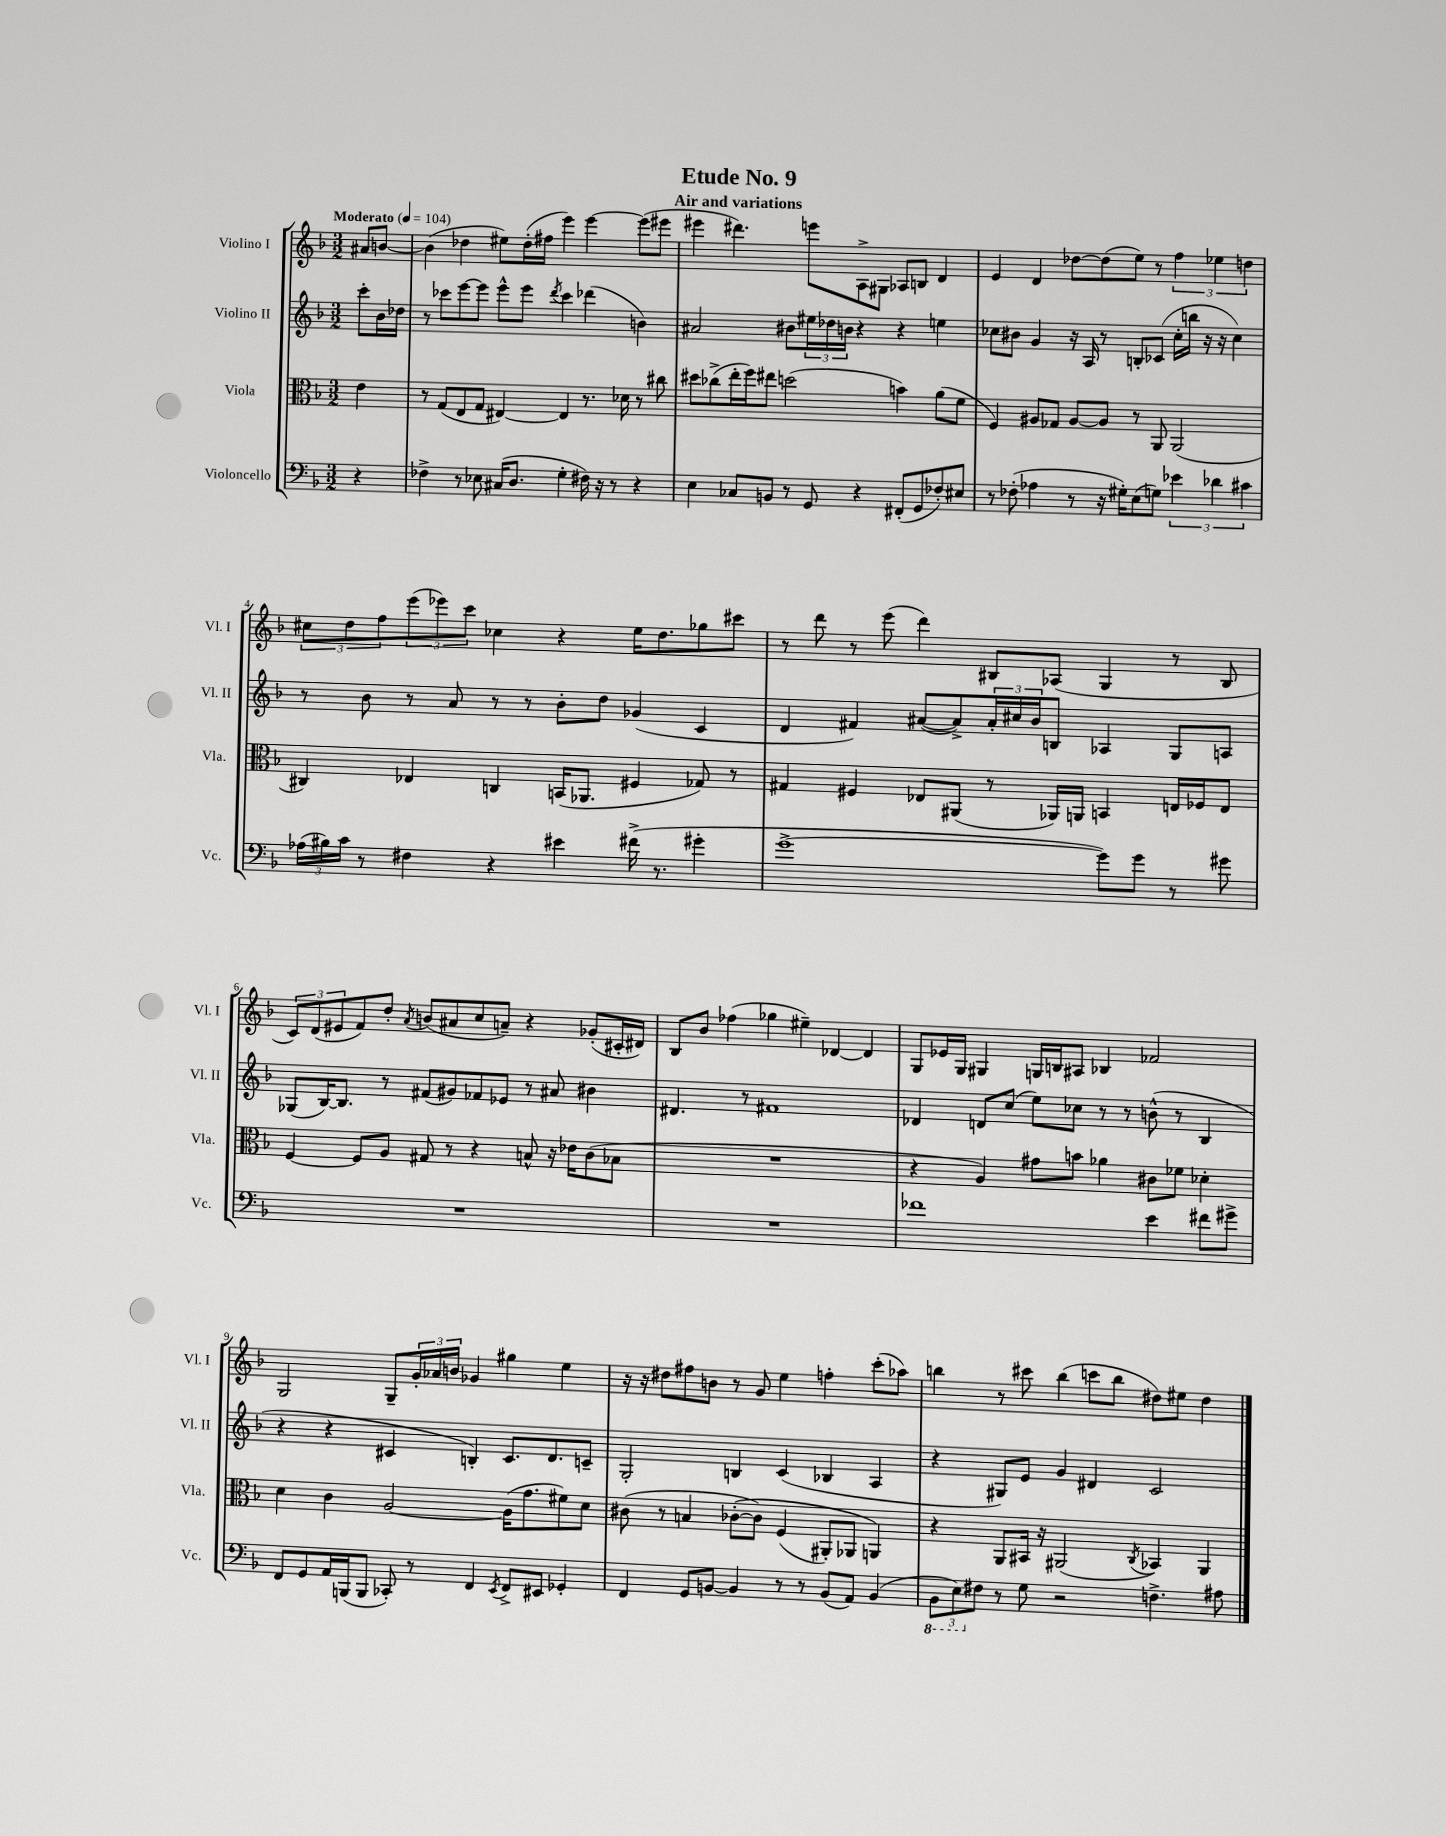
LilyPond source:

\header { title = "Etude No. 9" subtitle = "Air and variations" }
<<
\new StaffGroup <<
\new Staff = "s0" \with { instrumentName = "Violino I" shortInstrumentName = "Vl. I" } {
    \clef treble \key f \major \numericTimeSignature \time 3/2 \partial 4 \tempo "Moderato" 4 = 104
    ais'8 b'8~ |
    b'4( des''4 eis''8) des''16-.( fis''16 e'''4) e'''4~ e'''8( eis'''8 |
    eis'''4 dis'''4.) e'''8 a8-> gis8 aes8 b8 d'4 |
    e'4 d'4 des''8~ des''8( e''8) r8 \tuplet 3/2 { f''4 ees''4 d''4 } |
    \tuplet 3/2 { cis''8 d''8 f''8 } \tuplet 3/2 { e'''8( ees'''8) c'''8 } ces''4 r4 e''16 d''8. ges''8 cis'''8 |
    r8 d'''8 r8 e'''8( d'''4) bis8 aes8( g4 r8 bis8 |
    \tuplet 3/2 { c'8) d'8( eis'8 } f'8) d''8-. \acciaccatura { a'8 } b'8( ais'8 c''8 a'8--) r4 ges'8-.( cis'16-. dis'16) |
    bes8 bes'8 fes''4( ges''4 eis''4--) des'4~ des'4 |
    g8 ees'16 g16 gis4 g16 b16 ais8 bes4 fes'2 |
    g2 g8-- \tuplet 3/2 { g'16-. aes'16 b'16 } ges'4 gis''4 e''4 |
    r16 r16 dis''8 fis''8 b'8 r8 g'8 e''4 f''4-. c'''8-.( aes''8) |
    b''4 r8 cis'''8 b''4( c'''8 b''8 dis''8) eis''8 dis''4 \bar "|." |
}
\new Staff = "s1" \with { instrumentName = "Violino II" shortInstrumentName = "Vl. II" } {
    \clef treble \key f \major \numericTimeSignature \time 3/2 \partial 4
    c'''8-. bes'16 des''16 |
    r8 ces'''8 e'''8~ e'''8 e'''8-^ e'''8 \acciaccatura { d'''8 } ces'''4 des'''4( b'4) |
    ais'2 bis'8 \tuplet 3/2 { eis''16 des''16 b'16 } r4 r4 e''4 |
    ces''8 bis'8 g'4 r16 a16 r8 b8-. ces'8( ces''16-. b''16 r16 r16 ces''4) |
    r8 bes'8 r8 a'8 r8 r8 bes'8-. d''8 ges'4( c'4 |
    d'4 fis'4) ais'8~( ais'8->) \tuplet 3/2 { ais'16-. cis''16 bes'16 } b8 aes4 g8 a8 |
    ges8( bes16~) bes8. r8 fis'8( gis'8) fes'8 ees'8 r8 ais'8 bis'4 |
    dis'4. r8 fis'1 |
    des'4 d'8 c''8( e''8) ces''8 r8 r8 b'8-^( r8 bes4 |
    r4 r4 cis'4 b4-.) cis'8. d'8. c'8-- |
    g2-. b4 c'4( bes4 a4 |
    r4 gis8) e'8 g'4 dis'4 c'2 \bar "|." |
}
\new Staff = "s2" \with { instrumentName = "Viola" shortInstrumentName = "Vla." } {
    \clef alto \key f \major \numericTimeSignature \time 3/2 \partial 4
    e'4 |
    r8 g8( e8 g8 eis4~) eis4 r8. des'16 r8 cis''8 |
    dis''8 ces''8->( e''16-. f''16) eis''8 d''2( b'4) a'8( f'8 |
    f4) ais8 ges8 ais8~ ais8 r8 a,8 a,2( |
    cis4) ees4 c4 b,16( aes,8. fis4 ges8) r8 |
    gis4 fis4 ees8 ais,8( r8 aes,16) a,16 b,4 e16 fes16 e8 |
    f4~ f8 a8 gis8 r8 r4 b8-^ r16 ees'16 c'8( bes8 |
    R1. |
    r4 a4) gis'8 b'8 aes'4 cis'8 fes'8 des'4-. |
    d'4 c'4 a2~ a16( g'8. fis'8) d'8 |
    cis'8( r8 b4 ces'8~-.\( ces'8) f4( ais,8-.) aes,8 a,4\) |
    r4 a,8 bis,16 r16 ais,2( \acciaccatura { c8 } bes,4) ais,4 \bar "|." |
}
\new Staff = "s3" \with { instrumentName = "Violoncello" shortInstrumentName = "Vc." } {
    \clef bass \key f \major \numericTimeSignature \time 3/2 \partial 4
    r4 |
    fes4-> r8 ees8 cis16( d8. g4-. fis16) r16 r8 r4 |
    e4 ces8 b,8 r8 g,8 r4 fis,8-.( g,8 fes8-.) eis8 |
    r8 fes8-.( aes4 r8 r16 gis16-.) e8( g8) \tuplet 3/2 { ees'4 des'4 cis'4 } |
    \tuplet 3/2 { aes16( bis16) c'16 } r8 fis4 r4 eis'4 fis'16->( r8. gis'4-. |
    g'1~-> g'8) g'8 r8 gis'8 |
    R1. |
    R1. |
    fes'1 e'4 fis'8 gis'8-> |
    f,8 g,8 a,16 b,,16( b,,8 ces,8-.) r8 f,4 \acciaccatura { e,8 } f,8-> eis,8 ges,4-. |
    f,4 g,8 b,8~ b,4 r8 r8 b,8( a,8) b,4( |
    \tuplet 3/2 { \ottava #-1 bes,,8 e,8) \ottava #0 fis8 } r8 g8 r2 f4.-> ais8 \bar "|." |
}
>>
>>
